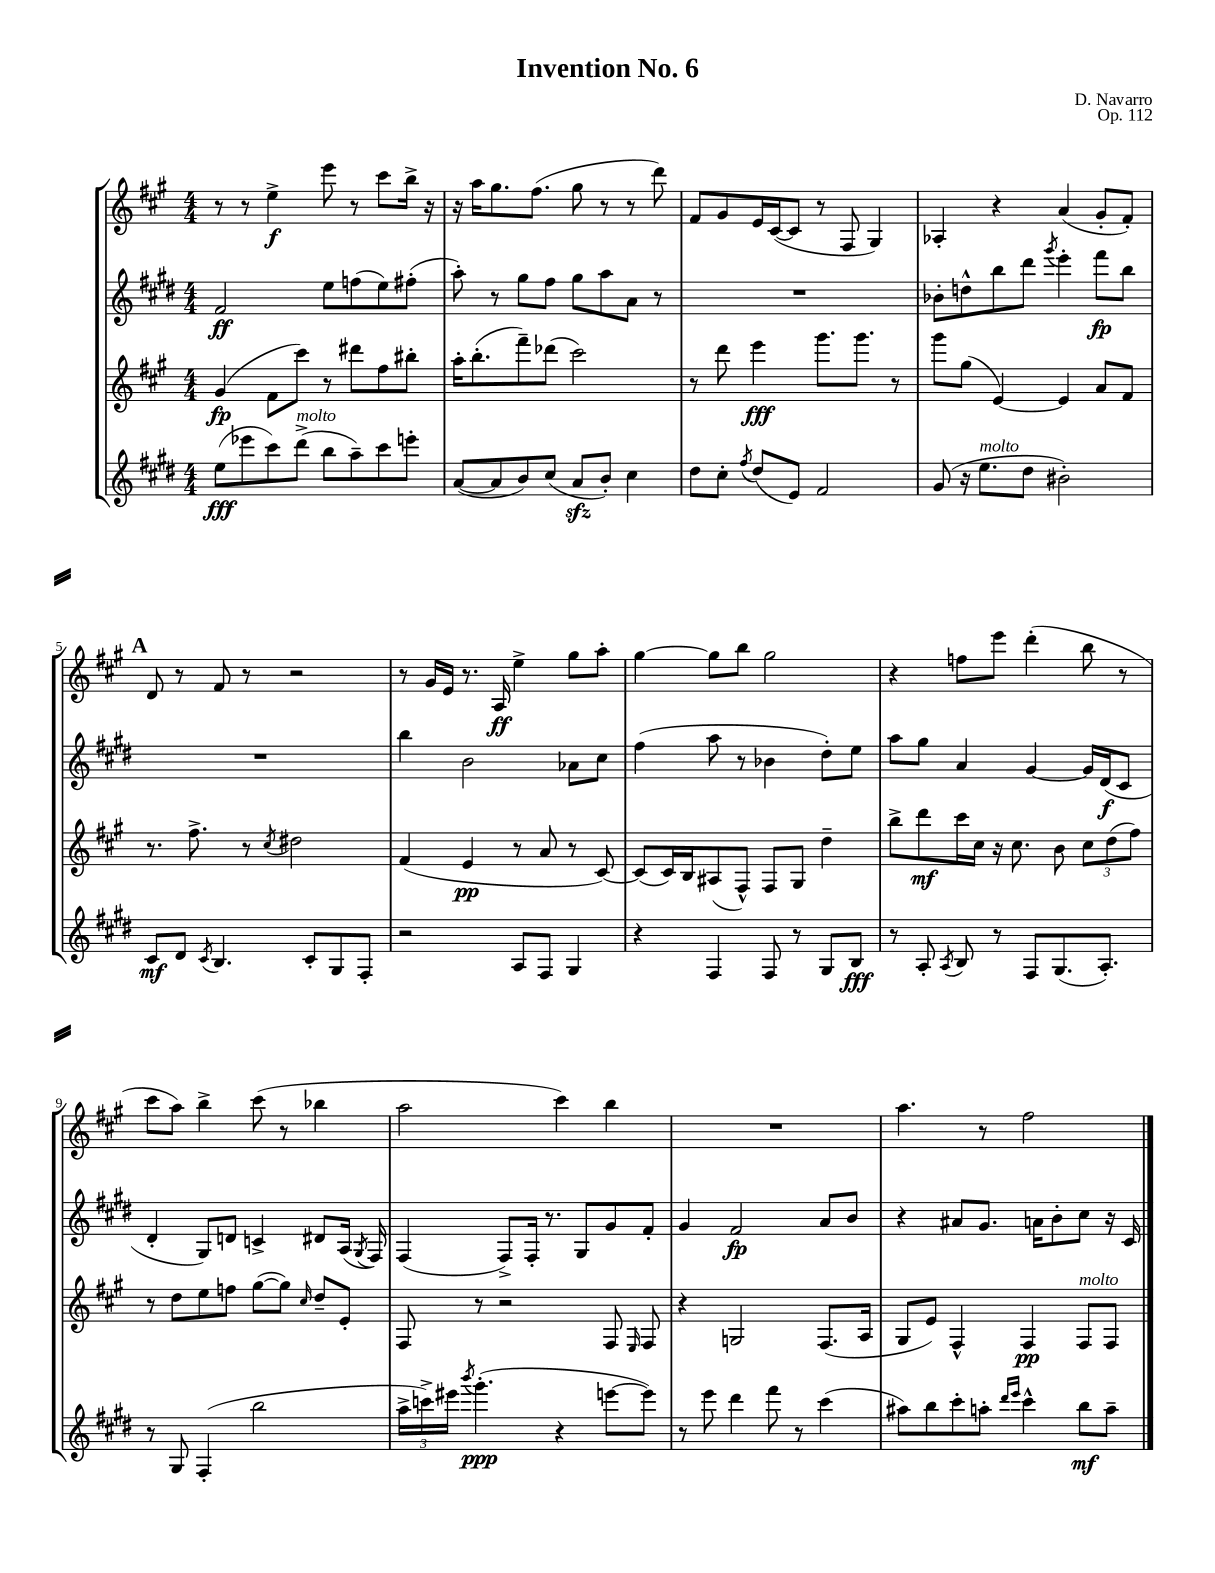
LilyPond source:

\header { title = "Invention No. 6" composer = "D. Navarro" opus = "Op. 112" }
<<
\new StaffGroup <<
\new Staff = "s0" {
    \clef treble \key a \major \numericTimeSignature \time 4/4
    \autoBeamOff r8 r8 e''4->\f e'''8 r8 cis'''8[ b''16]-> r16 |
    r16 a''16[ gis''8. fis''8.]( gis''8 r8 r8 d'''8) |
    fis'8[ gis'8 e'16 cis'16~( cis'8] r8 fis8 gis4) |
    aes4-. r4 a'4( gis'8[-. fis'8]-.) |
    \mark \markup { \bold "A" } d'8 r8 fis'8 r8 r2 |
    r8 gis'16[ e'16] r8. a16\ff e''4-> gis''8[ a''8]-. |
    gis''4~ gis''8[ b''8] gis''2 |
    r4 f''8[ e'''8] d'''4-.( b''8 r8 |
    cis'''8[ a''8]) b''4-> cis'''8( r8 bes''4 |
    a''2 cis'''4) b''4 |
    R1 |
    a''4. r8 fis''2 \bar "|." |
}
\new Staff = "s1" {
    \clef treble \key e \major \numericTimeSignature \time 4/4
    \autoBeamOff fis'2\ff e''8[ f''8( e''8) fis''8]-.( |
    a''8-.) r8 gis''8[ fis''8] gis''8[ a''8 a'8] r8 |
    R1 |
    bes'8[-. d''8-^ b''8 dis'''8] \acciaccatura { gis'''8 } e'''4-. fis'''8[\fp b''8] |
    \mark \markup { \bold "A" } R1 |
    b''4 b'2 aes'8[ cis''8] |
    fis''4( a''8 r8 bes'4 dis''8[-.) e''8] |
    a''8[ gis''8] a'4 gis'4~ gis'16[ dis'16\f( cis'8] |
    dis'4-. gis8[) d'8] c'4-> dis'8[ a16]( \acciaccatura { gis8 } fis16) |
    fis4( fis8[->) fis16]-. r8. gis8[ gis'8 fis'8]-. |
    gis'4 fis'2\fp a'8[ b'8] |
    r4 ais'8[ gis'8.] a'16[ b'8-. cis''8] r16 cis'16 \bar "|." |
}
\new Staff = "s2" {
    \clef treble \key a \major \numericTimeSignature \time 4/4
    \autoBeamOff gis'4\fp( fis'8[ cis'''8]) r8 dis'''8[ fis''8 bis''8]-. |
    a''16[-. b''8.-.( fis'''8--) des'''8]( cis'''2) |
    r8 d'''8 e'''4\fff gis'''8.[ gis'''8.] r8 |
    gis'''8[ gis''8]( e'4~) e'4 a'8[ fis'8] |
    \mark \markup { \bold "A" } r8. fis''8.-> r8 \acciaccatura { cis''8 } dis''2 |
    fis'4( e'4\pp r8 a'8 r8 cis'8~) |
    cis'8[( cis'16) b16 ais8( fis8]-^) fis8[ gis8] d''4-- |
    b''8[-> d'''8\mf cis'''16 cis''16] r16 cis''8. b'8 \tuplet 3/2 { cis''8[ d''8( fis''8]) } |
    r8 d''8[ e''8 f''8] gis''8[~( gis''8]) \grace { cis''16 } d''8[-- e'8]-. |
    fis8 r8 r2 fis8 \grace { e16 } fis8 |
    r4 g2 fis8.[( a16] |
    gis8[ e'8]) fis4-^ fis4\pp fis8[^\markup { \italic "molto" } fis8] \bar "|." |
}
\new Staff = "s3" {
    \clef treble \key e \major \numericTimeSignature \time 4/4
    \autoBeamOff e''8[\fff( ees'''8 cis'''8) dis'''8]->^\markup { \italic "molto" }( b''8[ a''8--) cis'''8 e'''8]-. |
    a'8[~( a'8 b'8) cis''8]( a'8[\sfz b'8]-.) cis''4 |
    dis''8[ cis''8]-. \acciaccatura { fis''8 } dis''8[( e'8]) fis'2 |
    gis'8( r16 e''8.[^\markup { \italic "molto" } dis''8] bis'2-.) |
    \mark \markup { \bold "A" } cis'8[\mf dis'8] \acciaccatura { cis'8 } b4. cis'8[-. gis8 fis8]-. |
    r2 a8[ fis8] gis4 |
    r4 fis4 fis8 r8 gis8[ b8]\fff |
    r8 a8-. \acciaccatura { a8 } b8 r8 fis8[ gis8.( a8.]-.) |
    r8 gis8 fis4-.( b''2 |
    \tuplet 3/2 { a''16[-> c'''16->) eis'''16] } \acciaccatura { b'''8 } gis'''4.-.\ppp( r4 e'''8[~ e'''8]) |
    r8 e'''8 dis'''4 fis'''8 r8 cis'''4( |
    ais''8[) b''8 cis'''8-. a''8]-. \grace { dis'''16[ e'''16] } cis'''4-^ b''8[\mf a''8]-- \bar "|." |
}
>>
>>
